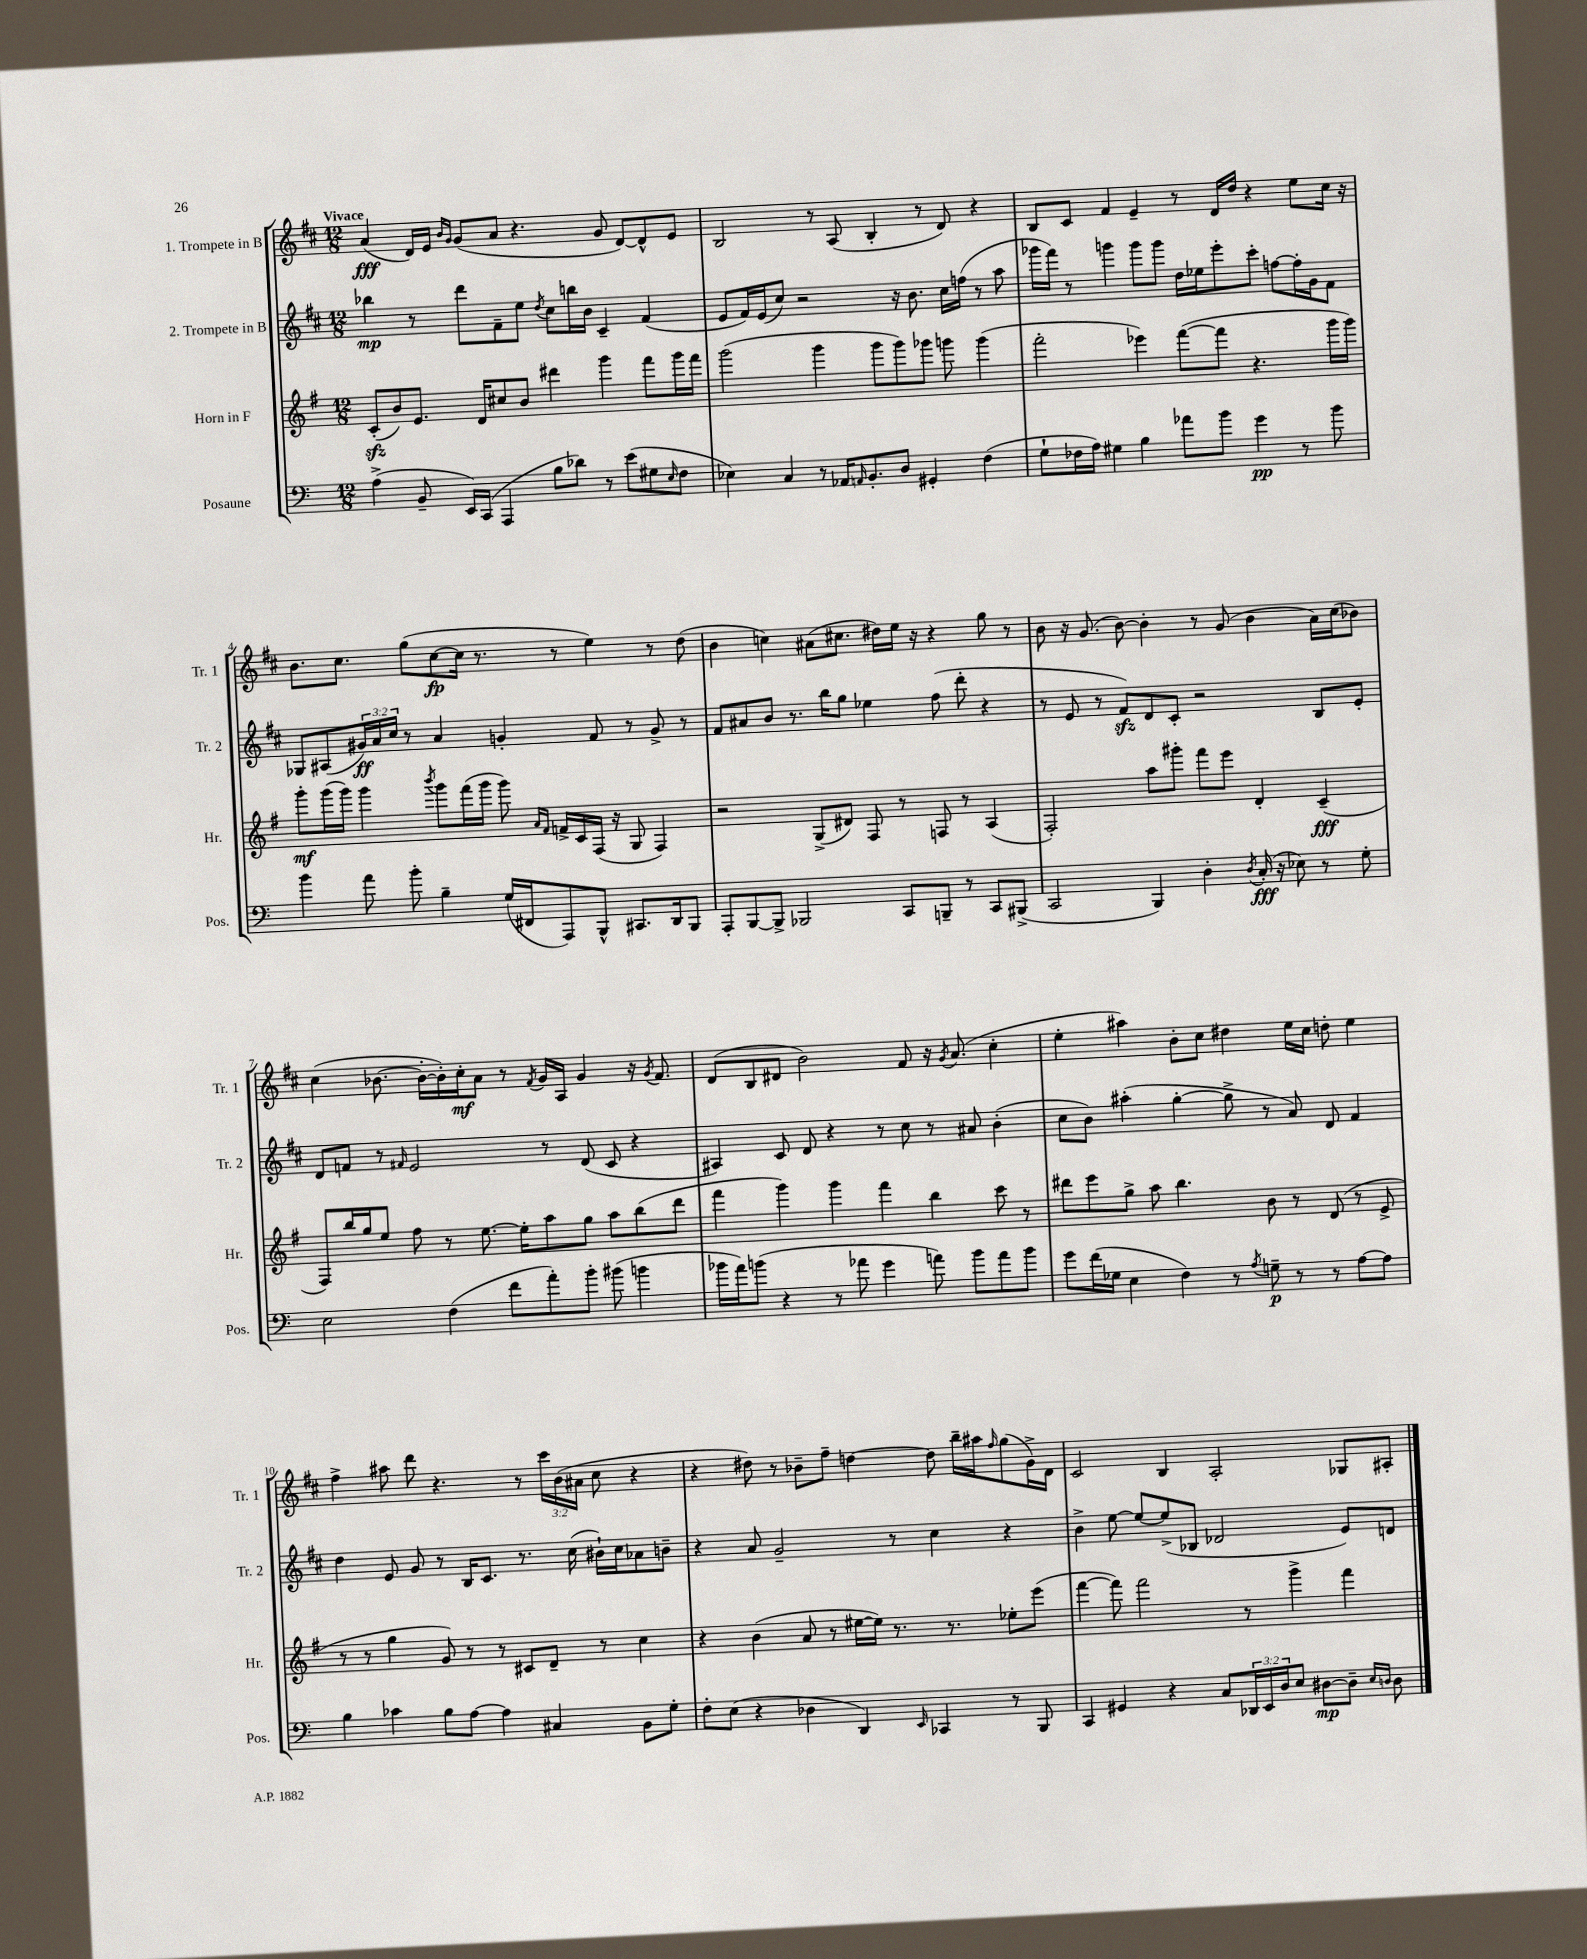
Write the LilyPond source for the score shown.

<<
\new StaffGroup <<
\new Staff = "s0" \with { instrumentName = "1. Trompete in B" shortInstrumentName = "Tr. 1" } {
    \clef treble \key d \major \numericTimeSignature \time 12/8 \override Staff.TupletNumber.text = #tuplet-number::calc-fraction-text \tempo "Vivace"
    a'4\fff( d'16) e'16 \grace { b'16 g'16 } g'8( a'8 r4. g'8 d'8~) d'8-^ e'8 |
    b2 r8 a8( b4-. r8 d'8) r4 |
    b8 cis'8 fis'4 e'4-- r8 d'16 d''16 r4 e''8 cis''16 r16 |
    b'8. cis''8. g''8( cis''8~\fp cis''16 r8. r8 e''4) r8 d''8( |
    b'4 c''4) ais'8( cis''8. dis''16) e''16 r16 r4 g''8 r8 |
    b'8 r16 g'8.( b'8~) b'4-. r8 g'8( b'4 a'16) cis''16( bes'8) |
    cis''4( bes'8.~ bes'16~-. bes'16-.) cis''16-.\mf a'8 r8 \acciaccatura { fis'8 } g'16 a16 g'4 r16 \acciaccatura { g'8 } fis'8. |
    d'8( b8 dis'8 b'2) fis'8 r16 \acciaccatura { g'8 } a'8.( cis''4-. |
    e''4-. ais''4) b'8-. cis''8 dis''4 e''16 cis''16 d''8-. e''4 |
    fis''4-> ais''8 d'''8 r4. r8 \tuplet 3/2 { cis'''16 b'16( ais'16 } cis''8 r4 |
    r4 dis''8) r8 bes'8-- fis''8-- d''4~ d''8 b''16-- ais''16 \grace { fis''16 } g''8( g'16->) d'16 |
    cis'2 b4 a2-. ges8 ais8-. \bar "|." |
}
\new Staff = "s1" \with { instrumentName = "2. Trompete in B" shortInstrumentName = "Tr. 2" } {
    \clef treble \key d \major \numericTimeSignature \time 12/8 \override Staff.TupletNumber.text = #tuplet-number::calc-fraction-text
    bes''4\mp r8 d'''8 fis'8-- e''8 \acciaccatura { d''8 } cis''8 b''16 b'16 cis'4-- fis'4( |
    e'8 fis'16) e'16( cis''8) r2 r16 b'8. cis''16 f''16( r8 a''8 |
    ges'''16 fis'''16) r8 g'''4 g'''8 g'''8 d''16 ees''16 e'''8-. cis'''8-. f''8~ f''16-. g'16 fis'8 |
    ges8 ais8( \tuplet 3/2 { gis'16\ff) a'16 cis''16 } r8 a'4 g'4-. fis'8 r8 g'8-> r8 |
    fis'8 ais'8 b'8 r8. b''16 g''8 ees''4 fis''8( d'''8-. r4 |
    r8 e'8 r8 fis'8\sfz) d'8 cis'8-. r2 b8 e'8-. |
    d'8 f'8 r8 \grace { fis'16 } e'2 r8 d'8( cis'8 r4 |
    ais4) cis'8 d'8 r4 r8 cis''8 r8 ais'8 b'4-.( |
    cis''8 b'8) ais''4-.( g''4~-. g''8-> r8 a'8) d'8 fis'4 |
    d''4 e'8 g'8 r8 b16 cis'8. r8. cis''16( bis'16-!) cis''16 aes'8 b'8-- |
    r4 a'8 g'2-- r8 cis''4 r4 |
    b'4-> e''8~ e''8~ e''8->( bes8 des'2 e'8) d'8 \bar "|." |
}
\new Staff = "s2" \with { instrumentName = "Horn in F" shortInstrumentName = "Hr." } {
    \clef treble \key g \major \numericTimeSignature \time 12/8
    c'8-.\sfz( b'8) e'8. d'16 cis''8 b'8 dis'''4 g'''4 fis'''8 g'''16 fis'''16 |
    g'''2( g'''4 g'''8 g'''8) ges'''8 g'''8 g'''4( |
    fis'''2-. ees'''4) fis'''8~( fis'''8 r4. g'''16 g'''16) |
    g'''8-.\mf g'''16( g'''16) g'''4 \acciaccatura { b'''8 } g'''8 fis'''16( g'''16 g'''8) \grace { a'16 fis'16 } f'16-> c'16 fis16( r16 g8 fis4) |
    r2 g8->( dis'8) fis8 r8 f8 r8 a4( |
    fis2-.) a''8 gis'''8-. fis'''8 e'''8 d'4-. c'4--\fff( |
    fis8) b''16 g''16 e''8 fis''8 r8 e''8.~ e''16-. a''8 g''8 a''8 b''8( d'''8 |
    fis'''4 g'''4) g'''4 fis'''4 b''4 c'''8 r8 |
    dis'''8 e'''8 g''8-> a''8 b''4. b'8 r8 d'8( r8 e'8-> |
    r8 r8 g''4 g'8) r8 r8 cis'8 d'8-- r8 c''4 |
    r4 b'4( a'8 r8 eis''16~ eis''16) r8. r8. ees''8-. e'''8( |
    fis'''4~ fis'''8) fis'''2 r8 g'''4-> fis'''4 \bar "|." |
}
\new Staff = "s3" \with { instrumentName = "Posaune" shortInstrumentName = "Pos." } {
    \clef bass \key c \major \numericTimeSignature \time 12/8 \override Staff.TupletNumber.text = #tuplet-number::calc-fraction-text
    a4->( b,8-- e,16) c,16( a,,4 b8 des'8) r8 e'8( gis8 \grace { e16 } f8 |
    ees4) c4 r8 aes,16 \grace { a,16 } b,8.-. d8 gis,4-. f4( |
    g8-! fes16 a16) gis4 b4 aes'8 b'8 g'4\pp r8 b'8 |
    b'4 a'8 b'8-. b4-- g16( fis,16 a,,8) b,,8-^ cis,8. d,16 b,,8 |
    a,,8-. b,,8~ b,,8-> bes,,2 c,8 b,,8-- r8 c,8 bis,,8->( |
    c,2 b,,4) d4-. \acciaccatura { d8 } c16-.\fff( r16 ees8) r8 g8-. |
    e2 f4( f'8 a'8-.) b'8-. bis'8( b'4 |
    bes'16 a'16) b'8( r4 r8 aes'8 g'4 a'8) b'8 a'8 b'8 |
    g'8 f'16( ges16 e4 f4) r8 \acciaccatura { a8 } g8--\p r8 r8 a8~ a8 |
    b4 ces'4 b8 a8~ a4 cis4 b,8 g8-. |
    f8-. e8( r4 des4 d,4) \grace { e,16 } ces,4 r8 b,,8 |
    c,4 gis,4 r4 c8 \tuplet 3/2 { des,16 e,16 d16 } e8 dis8~\mp dis8-- \grace { e16 d16 } d8 \bar "|." |
}
>>
>>
